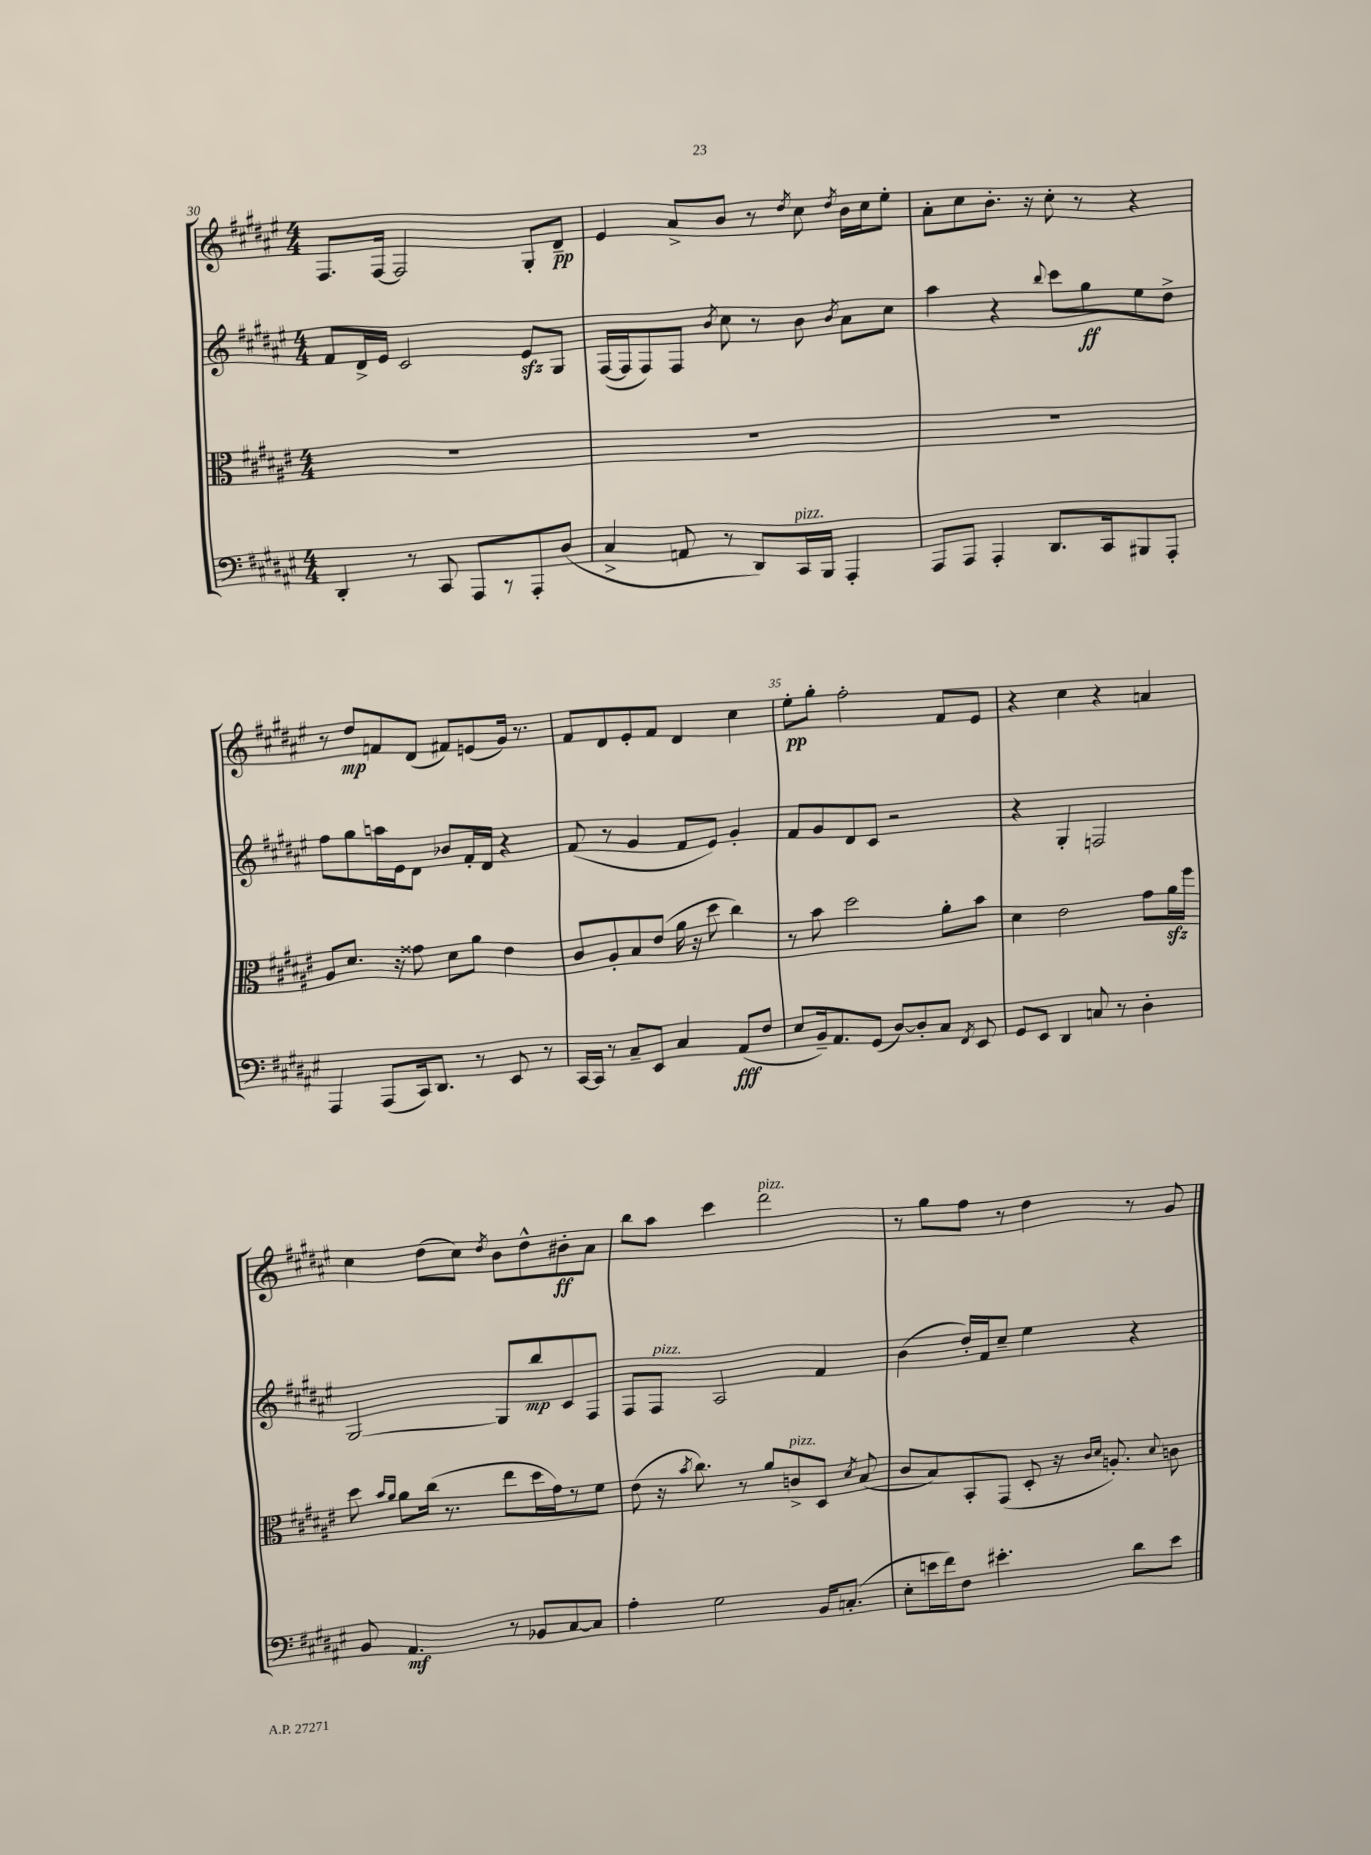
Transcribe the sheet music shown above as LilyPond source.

<<
\new StaffGroup <<
\new Staff = "s0" {
    \clef treble \key fis \major \numericTimeSignature \time 4/4
    \autoBeamOff fis8.[ fis16]~ fis2 gis8[-. dis'8]--\pp |
    eis'4 ais'8[-> b'8] r8 \acciaccatura { dis''8 } cis''8 \acciaccatura { dis''8 } b'16[ cis''16 eis''8]-. |
    ais'8[-. cis''8 b'8.]-. r16 cis''8-. r8 r4 |
    r8 dis''8[\mp f'8 dis'8]( fis'8[) e'8( gis'16]) r8. |
    fis'8[ dis'8 eis'8-. fis'8] dis'4 cis''4 |
    eis''8[-.\pp gis''8]-. fis''2-. fis'8[ eis'8] |
    r4 cis''4 r4 a'4 |
    cis''4 dis''8[( cis''8]) \acciaccatura { dis''8 } b'8[ dis''8-^ bis'8-.\ff ais'8] |
    b''8[ ais''8] cis'''4 dis'''2^\markup { \italic "pizz." } |
    r8 gis''8[ fis''8] r8 dis''4 r8 gis'8 \bar "|." |
}
\new Staff = "s1" {
    \clef treble \key fis \major \numericTimeSignature \time 4/4
    \autoBeamOff fis'8[ dis'16-> eis'16] cis'2 eis'8[\sfz gis8] |
    fis16[~( fis16 fis8) fis8] \acciaccatura { b'8 } cis''8 r8 b'8 \acciaccatura { b'8 } ais'8[ cis''8] |
    ais''4 r4 \appoggiatura { b''8 } cis'''8[ gis''8\ff eis''8 dis''8]-> |
    fis''8[ gis''8 a''16 eis'16 dis'8] bes'8[ fis'16-. dis'16] r4 |
    fis'8( r8 gis'4 fis'8[ eis'8]) gis'4-. |
    fis'8[ gis'8 dis'8 cis'8] r2 |
    r4 gis4-. f2 |
    gis2~ gis8[ b''8\mp cis'8 fis8] |
    fis8[ fis8]^\markup { \italic "pizz." } ais2 fis'4 |
    b'4( dis''16[-.) fis'16 cis''8]-- eis''4 r4 \bar "|." |
}
\new Staff = "s2" {
    \clef alto \key fis \major \numericTimeSignature \time 4/4
    \autoBeamOff R1 |
    R1 |
    R1 |
    ais8[ dis'8.] r16 gisis'8 dis'8[ ais'8] eis'4 |
    cis'8[ ais8-. b8 eis'8]( ais'16 r16 dis''8 cis''4) |
    r8 b'8 dis''2 ais'8[-. b'8] |
    dis'4 eis'2 gis'8[ ais'16\sfz fis''16] |
    dis''8 \grace { b'16[ ais'16] } ais'8[ cis''16]( r8. eis''8[ dis''16 gis'16) r8 fis'8] |
    eis'8( r16 \acciaccatura { b'8 } cis''8.) r8 ais'8[ c'8->^\markup { \italic "pizz." } dis8] \acciaccatura { dis'8 } b8( |
    cis'8[ b8) b,8-. gis,8]( dis8-. r16 \grace { cis'16[ dis'16] } a8.-.) \appoggiatura { dis'8 } c'8 \bar "|." |
}
\new Staff = "s3" {
    \clef bass \key fis \major \numericTimeSignature \time 4/4
    \autoBeamOff dis,4-. r8 cis,8 ais,,8[ r8 ais,,8-. dis8]( |
    cis4-> a,8 r8 dis,8[) cis,16^\markup { \italic "pizz." } b,,16] ais,,4-. |
    ais,,8[ ais,,8] ais,,4-. dis,8.[ cis,16 bis,,8 ais,,8]-. |
    ais,,4 ais,,8[( cis,16) dis,8.] r8 eis,8 r8 |
    cis,16[~ cis,16] r8 cis8[-- eis,8] cis4 ais,8[\fff( fis8] |
    eis8[ b,16--) ais,8. gis,8]( dis8[~) dis8-. cis8] \acciaccatura { fis,8 } eis,8 |
    gis,8[ eis,8] dis,4 c8 r8 dis4-. |
    b,8 ais,4.\mf r8 bes,8[ cis8~ cis8] |
    ais4-. gis2 b,16[ c8.]-.( |
    eis8[-. e'16 fis'16) fis8] eis'4.-. dis'8[ eis'8] \bar "|." |
}
>>
>>
\layout { \context { \Score currentBarNumber = #30 \override BarNumber.break-visibility = ##(#f #t #t) barNumberVisibility = #(every-nth-bar-number-visible 5) } }
